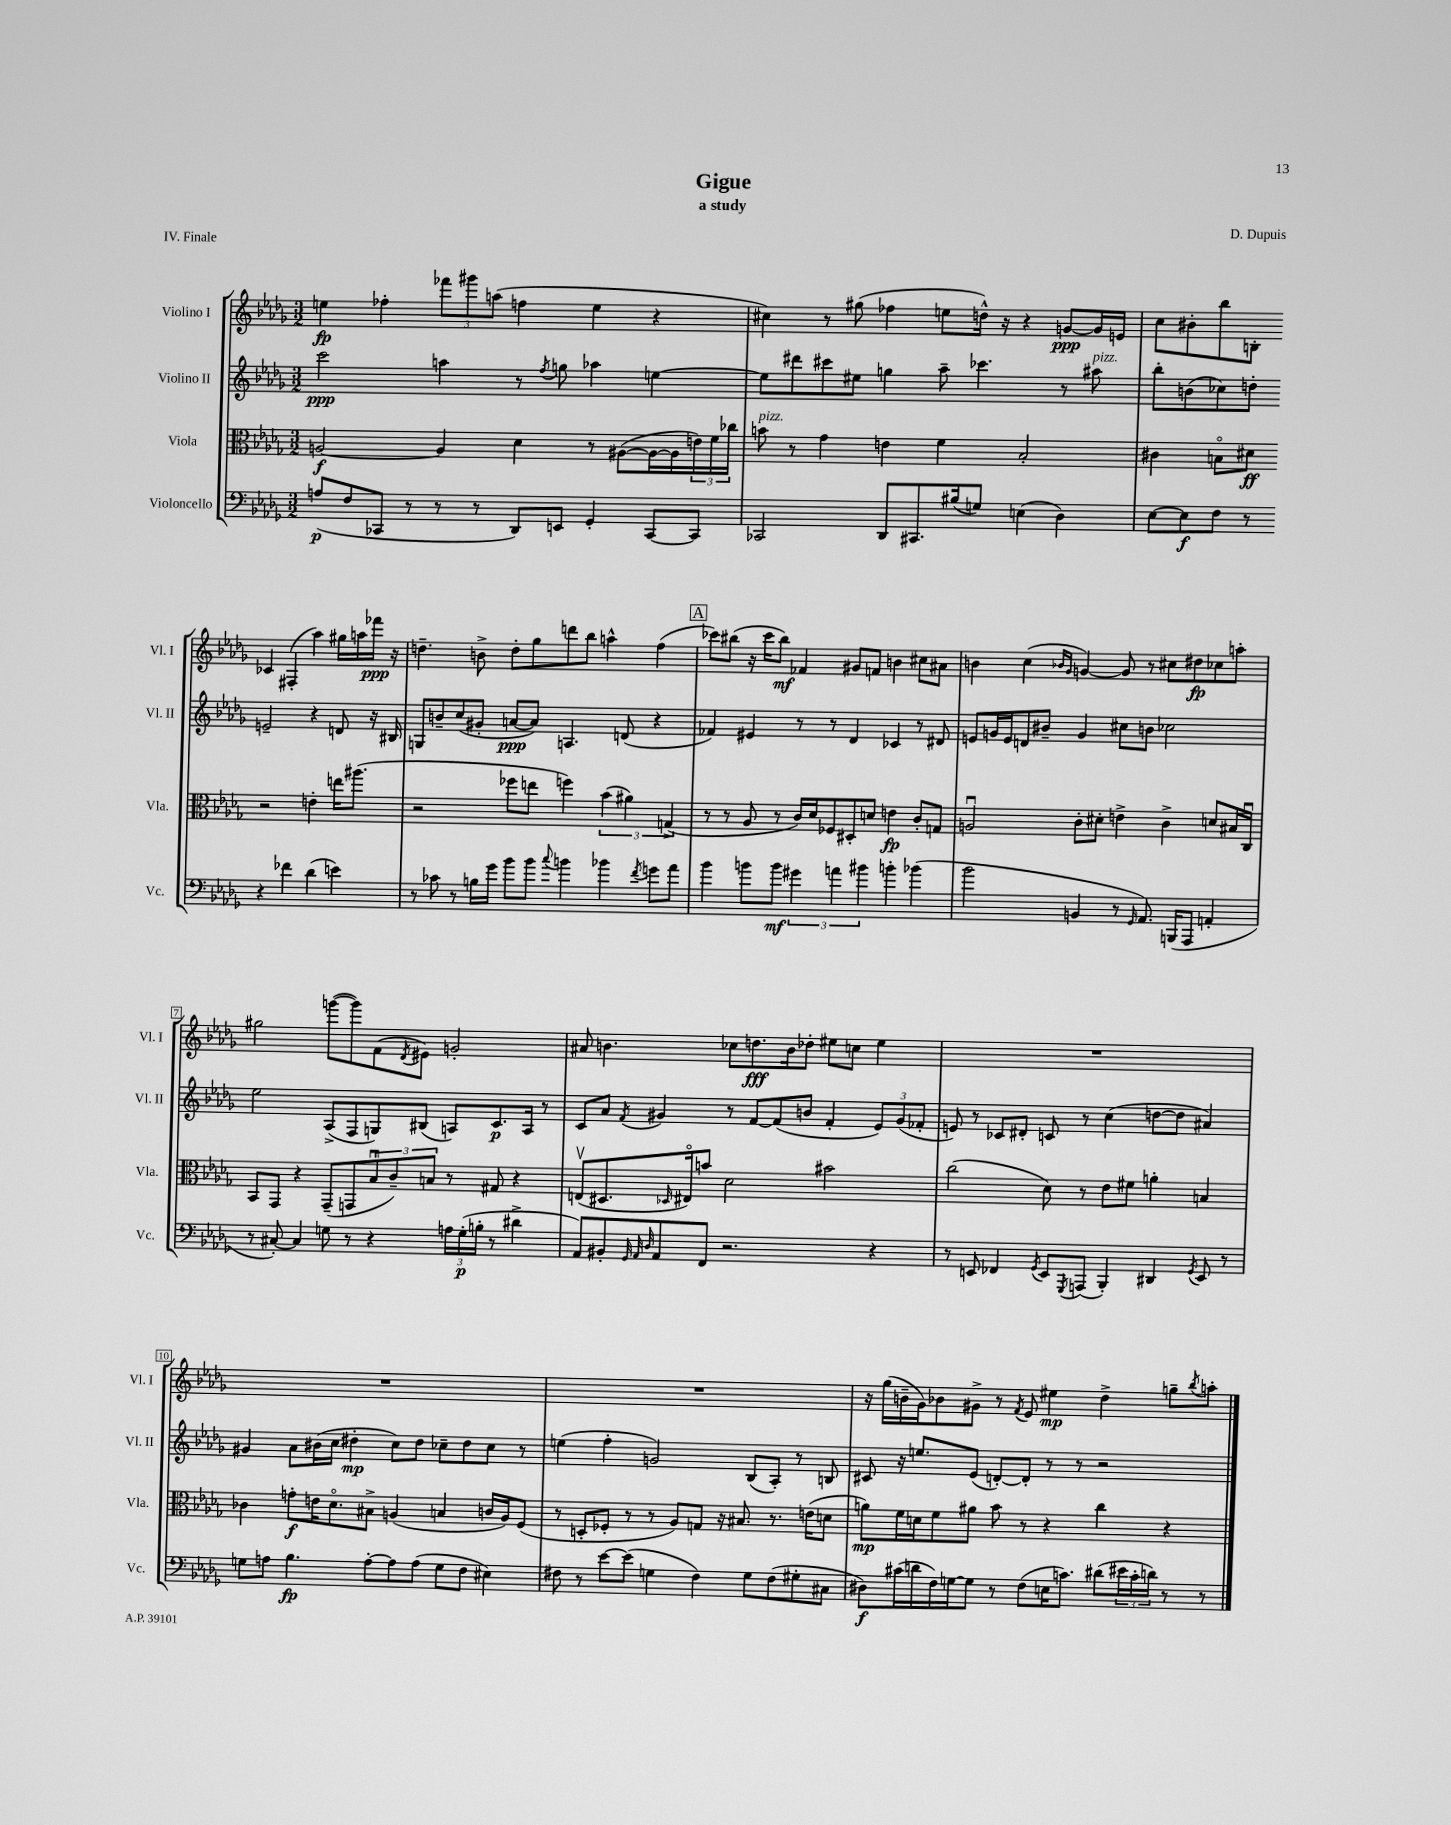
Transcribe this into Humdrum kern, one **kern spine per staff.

**kern	**kern	**kern	**kern
*staff4	*staff3	*staff2	*staff1
*clefF4	*clefC3	*clefG2	*clefG2
*k[b-e-a-d-g-]	*k[b-e-a-d-g-]	*k[b-e-a-d-g-]	*k[b-e-a-d-g-]
*M3/2	*M3/2	*M3/2	*M3/2
(8A/L	[2A/	2ccc\	4ee\
8F/	.	.	.
8CC-/J	.	.	4ff-'\
8r	.	.	.
8r	4A/]	4aa\	12fff-\L
.	.	.	12ggg#\
8r	.	.	.
.	.	.	(12aa\J
8DD-/L)	4d-\	8r	4ff\
.	.	8qff/	.
8EE/J	.	8gg\	.
4GG-'/	8r	4aa-\	4ee\
.	([8A#\L	.	.
[8CC-/L	16A#\_L	[4ee\	4r
.	16A#\]	.	.
8CC-/]J	24e\)	.	.
.	24f\	.	.
.	24cc-\JJ	.	.
=	=	=	=
2CC-/	8b\	8ee\]L	4cc#\)
.	8r	8ddd#\	.
.	4g-\	8ccc#\	8r
.	.	8ee#\J	(8gg#\
8DD-/L	4e\	4gg\	4ff-\
8.CC#/	.	.	.
.	4f\	8aa-~\	8ee\L
(16B#/k	.	.	.
8G/J)	.	4.ccc-\	16dd^^\Jk)
.	.	.	16r
(4E\	2B-'/	.	4r
4D-\)	.	8r	[8g/L
.	.	8aa#\	16g/]L
.	.	.	16e/JJ
=	=	=	=
[8E-\L	4c#\	8bb-'\L	8cc\L
8E-\]	.	(8b\	8b#'\
8F\J	8Bo\L	8cc-\)	8bb-\
8r	8d#\J	8dd'\J	8B'\J
4r	2r	2e~/	4c-/
4f-\	.	.	(4F#'/
(4d-\	4e'\	4r	4aa-\)
4e\)	16ee\LK	8d/	16gg#\LL
.	(8.aa#\J	.	16aa\
.	.	16r	16fff-\JJ
.	.	16B#/	16r
=	=	=	=
8r	2r	8G/L	4.dd~\
8c-\	.	8b~/	.
8r	.	(8cc/	.
16B\LL	.	8g#'/J	8b^\
16g-\JJ	.	.	.
8b-\L	8ff-\L	[8a/L	8dd'\L
8b-\J	8ee\J	8a/]J)	8gg-\
8qqcc/	.	.	.
4b\	4ff\)	4.A/	8ddd\
.	.	.	8bb-\J
4b-\	(6b-\	.	4aa^^\
.	.	(8d/	.
.	6a#\)	.	.
8qf/	.	.	.
8g\L	.	4r	(4ff\
.	(6G^/	.	.
8a-\J	.	.	.
=	=	=	=
4b-\	8r	4f-/)	8ccc-\L)
.	8r	.	(8bb#\J
8b\L	8A-/	4e#/	16r
.	.	.	16ccc-\LK
8b\J	8r	.	8bb#\J)
6g#\	16c/LL)	8r	4f-/
.	16d-/J	.	.
.	8F-/	8r	.
6a\	.	.	.
.	8D#'/	4d-/	8g#/L
6b#\	.	.	.
.	8d/J	.	8f/J
4b'\	4e\	4c-/	4b\
(4b-\	8c'/L	8r	8cc#\L
.	8G/J	8d#/	8a#\J
=	=	=	=
2b-\	2Au/	8e/L	4b\
.	.	16g/L	.
.	.	16e/J	.
.	.	8d/	(4cc\
.	.	8b#~/J	.
.	.	.	16qqb-/LL
.	.	.	16qqg-/JJ
4BB/	8c'\L	4g/	[4g/)
.	8d#'\J	.	.
8r	4e^\	8cc#\L	8g/]
16qqGG-/	.	.	.
8.AA-/)	.	8b\J	8r
.	4c^\	2cc-\	8cc#\L
(16BBB/LK	.	.	.
8AAA-/J	.	.	8dd#\
4AA'/	8d/L	.	8cc-\
.	16B#/L	.	8aa'\J
.	16Cu/JJ	.	.
=	=	=	=
8r	8BB-/L	2ee-\	2gg#\
[8C#'/)	8GG-/J	.	.
4C#/]	4r	.	.
8G\	(8GG-~/L	(8A-^/L	([8ggg\L
8r	8GG/	8F/	8ggg\])
4r	12B-u/	8G/)	(8f\
.	12c~/)	.	.
.	.	.	8qd-/
.	.	(8B#/J	8e#\J)
.	12B/J	.	.
24A\LL	8r	8A/L)	2g'/
(24G'\	.	.	.
24B'\JJ	.	.	.
8r	8G#/	8.c/	.
4d#^\	4r	.	.
.	.	16A/Jk	.
.	.	8r	.
=	=	=	=
8AA-/L)	(8Ev/L	8c/L	8a#/
8BB#'/	8.D#/	8a-/J	4.b\
32qqGG-/	.	.	.
32qqAA-/	.	.	.
32qqD-/	.	8qf/	.
8AA-/	.	4g#/	.
.	16qqD-/	.	.
.	16E#o/k)	.	.
8FF/J	8b/J	.	.
2.r	2d-\	8r	8cc-\L
.	.	[8f/L	8.dd\
.	.	(8f/]	.
.	.	.	16b\k
.	.	8b/J	8dd-'\J
.	2b#\	4f'/	8ee#\L
.	.	.	8cc\J
4r	.	12e-/L)	4ee#\
.	.	(12g#/	.
.	.	12f-'/J	.
=	=	=	=
8r	(2cc\	8e/)	1.r
8EE/	.	8r	.
4FF-/	.	8c-/L	.
.	.	8d#'/J	.
8qGG-/	.	.	.
8EE/L	8d-\)	8c/	.
8qGGG-/	.	.	.
(8AAA/J	8r	8r	.
4BBB-'/)	8e-\L	(4cc\	.
.	8f#\J	.	.
4DD#/	4a'\	[8dd\L	.
.	.	8dd\]J	.
8qGG-/	.	.	.
8EE/	4B/	4a#/)	.
8r	.	.	.
=	=	=	=
8G\L	4c-\	4g#/	1.r
8A\J	.	.	.
4.B-\	8g'\L	8a-\L	.
.	16e\K	(16b#\L	.
.	8.d-o\	16cc\JJ	.
.	.	4dd#'\	.
[8A'\L	8B#^\J	.	.
8A\]	(4A/	8cc\L)	.
(8A\J	.	8dd#\J	.
8G\L	4B/	8cc-~\L	.
8F\J	.	8dd#\	.
4E#\)	16c/LL	8cc-\J	.
.	16A/J)	.	.
.	(8F/J	8r	.
=	=	=	=
8F#\	8r	(4ee\	1.r
8r	8D'/L	.	.
[8e-\L	8F-'/J	4ff'\	.
(8e-\]J	8r	.	.
4G\	8r	2g/)	.
.	8A-/L)	.	.
4F#\)	8G/J	.	.
.	16r	.	.
.	8.B#/	.	.
8G\L	.	(8B-/L	.
(8F#\	8.r	8A-'/J)	.
8G#'\	.	8r	.
.	(16e\LK	.	.
8C#\J	8d\J	8B/	.
=	=	=	=
8D#\L)	8a\L)	8c#/	16r
.	.	.	(16gg-\LL
(16c#\L	16f\L	16r	16b~\
16d\	16d\J	8.ee/L	16g-\J)
16F\)	8f\	.	8b-\
[16G\J	.	.	.
8G\]J	8a#\J	(8e-/J	8g#^\J
8r	8b-\	[8d'/L)	8r
.	.	.	8qf/
(8F\L	8r	8d'/]J	8e-/
16E\K	4r	8r	4ee#\
8.c\J)	.	.	.
.	.	8r	.
(8d#\L	4cc\	2r	4dd-^\
24e#\L	.	.	.
24c'\	.	.	.
24d\JJ)	.	.	.
8r	4r	.	8gg~\L
.	.	.	8qbb-/
8r	.	.	8aa'\J
==	==	==	==
*-	*-	*-	*-
